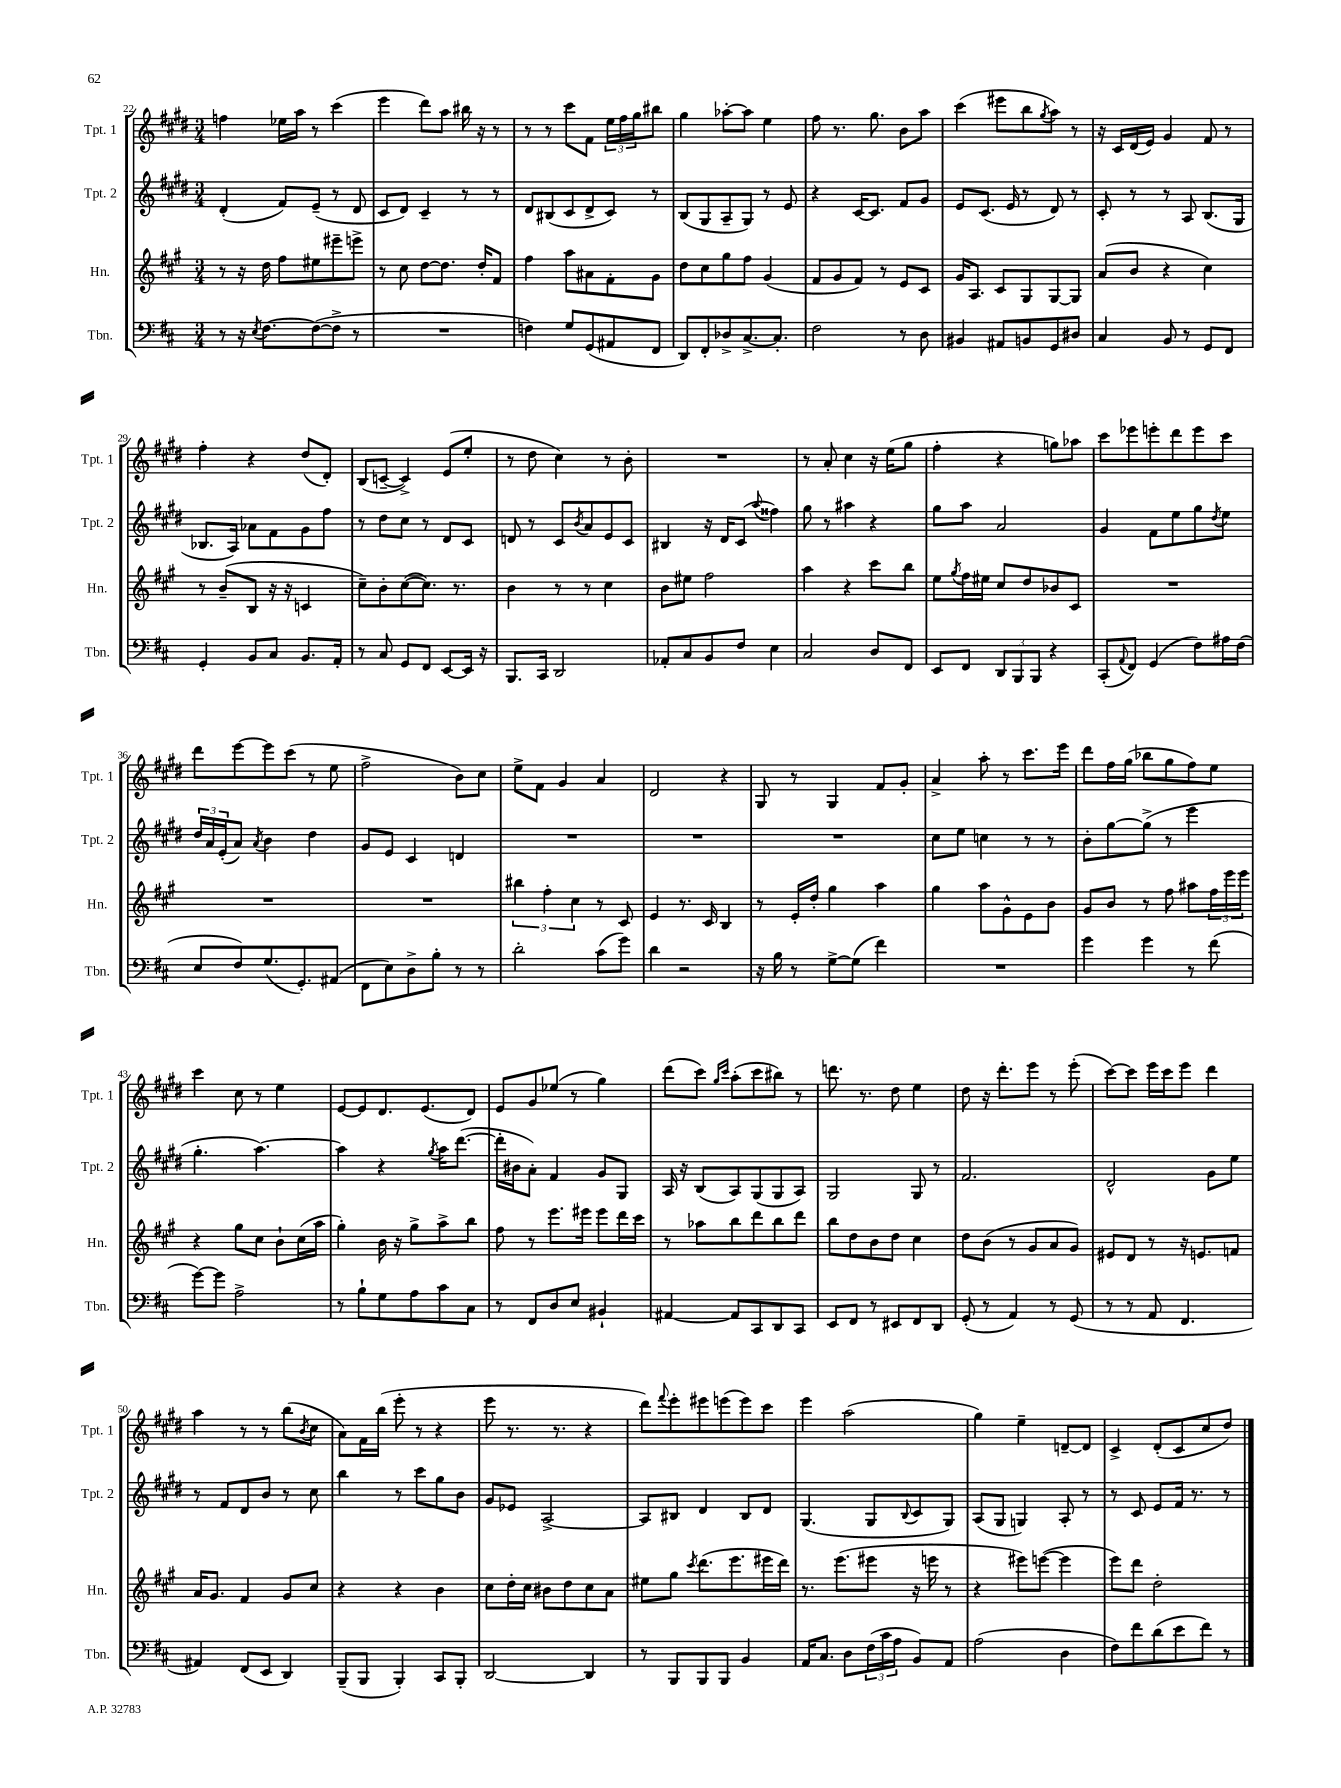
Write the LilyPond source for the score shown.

<<
\new StaffGroup <<
\new Staff = "s0" \with { instrumentName = "Tpt. 1" shortInstrumentName = "Tpt. 1" } {
    \clef treble \key e \major \numericTimeSignature \time 3/4
    f''4 ees''16 a''16 r8 cis'''4( |
    e'''4 dis'''8) a''8 bis''16 r16 r8 |
    r8 r8 cis'''8 fis'8 \tuplet 3/2 { e''16 fis''16 gis''16 } bis''8 |
    gis''4 aes''8~-. aes''8 e''4 |
    fis''8 r8. gis''8. b'8 a''8 |
    cis'''4( eis'''8 b''8 \acciaccatura { gis''8 } a''8) r8 |
    r16 cis'16 dis'16( e'16) gis'4 fis'8 r8 |
    fis''4-. r4 dis''8( dis'8-.) |
    b8( c'8~-- c'4->) e'8( e''8-. |
    r8 dis''8 cis''4) r8 b'8-. |
    R2. |
    r8 a'8-. cis''4 r16 e''16( gis''8 |
    fis''4-. r4 g''8) aes''8 |
    cis'''8 ees'''8 e'''8-. dis'''8 e'''8 cis'''8 |
    dis'''8 e'''8~ e'''8 cis'''8( r8 e''8 |
    fis''2-> b'8) cis''8 |
    e''8-> fis'8 gis'4 a'4 |
    dis'2 r4 |
    gis8 r8 gis4 fis'8 gis'8-. |
    a'4-> a''8-. r8 cis'''8. e'''16 |
    dis'''8 fis''16 gis''16( bes''8 gis''8 fis''8) e''8 |
    cis'''4 cis''8 r8 e''4 |
    e'8~ e'8 dis'8. e'8.( dis'8) |
    e'8 gis'8 ees''8( r8 gis''4) |
    dis'''8( cis'''8) \grace { gis''16 cis'''16 } a''8-.( cis'''8 bis''8) r8 |
    d'''8. r8. dis''8 e''4 |
    dis''8 r16 dis'''8.-. e'''8 r8 e'''8-.( |
    cis'''8~) cis'''8 e'''16 cis'''16 e'''8 dis'''4 |
    a''4 r8 r8 b''8( \acciaccatura { b'8 } cis''8 |
    a'8) fis'16 b''16( e'''8-. r8 r4 |
    e'''8 r8. r8. r4 |
    dis'''8) \appoggiatura { fis'''8 } e'''8-. eis'''8 e'''8( e'''8) cis'''8 |
    e'''4 a''2( |
    gis''4) e''4-- d'8~-- d'8 |
    cis'4-> dis'8-.( cis'8 cis''8 dis''8) \bar "|." |
}
\new Staff = "s1" \with { instrumentName = "Tpt. 2" shortInstrumentName = "Tpt. 2" } {
    \clef treble \key e \major \numericTimeSignature \time 3/4
    dis'4-.( fis'8) e'8--( r8 dis'8 |
    cis'8 dis'8) cis'4-- r8 r8 |
    dis'8 bis8( cis'8 dis'8-> cis'8) r8 |
    b8( gis8 a8-- gis8) r8 e'8 |
    r4 cis'16~ cis'8. fis'8 gis'8 |
    e'8 cis'8.( e'16 r8 dis'8) r8 |
    cis'8-. r8 r8 a8 b8.( gis16 |
    bes8. a16) aes'8 fis'8 gis'8 fis''8 |
    r8 dis''8 cis''8 r8 dis'8 cis'8 |
    d'8 r8 cis'8 \acciaccatura { b'8 } a'8 e'8 cis'8 |
    bis4 r16 dis'16 cis'8( \appoggiatura { a''8 } fisis''4) |
    gis''8 r8 ais''4 r4 |
    gis''8 a''8 a'2 |
    gis'4 fis'8 e''8 gis''8 \acciaccatura { dis''8 } e''8 |
    \tuplet 3/2 { dis''16 a'16 e'16-.( } a'8) \acciaccatura { a'8 } b'4 dis''4 |
    gis'8 e'8 cis'4 d'4 |
    R2. |
    R2. |
    R2. |
    cis''8 e''8 c''4 r8 r8 |
    b'8-. gis''8~ gis''8->( r8 e'''4 |
    gis''4.-. a''4.~) |
    a''4 r4 \acciaccatura { gis''8 } a''16 dis'''8.~( |
    dis'''16-. bis'16 a'8-.) fis'4 gis'8 gis8 |
    a16 r16 b8( a8) gis8( gis8 a8) |
    gis2 gis8 r8 |
    fis'2. |
    dis'2-^ gis'8 e''8 |
    r8 fis'8 dis'8 b'8 r8 cis''8 |
    b''4 r8 cis'''8 gis''8 b'8 |
    gis'8 ees'8 a2~-> |
    a8 bis8 dis'4 bis8 dis'8 |
    gis4.( gis8 \appoggiatura { b8 } cis'8 gis8) |
    a8( gis8 g4) a8-. r8 |
    r8 cis'8 e'8 fis'16 r8. r8 \bar "|." |
}
\new Staff = "s2" \with { instrumentName = "Hn." shortInstrumentName = "Hn." } {
    \clef treble \key a \major \numericTimeSignature \time 3/4
    r8 r16 d''16 fis''8 eis''8 eis'''8-- e'''8-> |
    r8 cis''8 d''8~ d''8. d''16-. fis'8 |
    fis''4 a''8 ais'8 fis'8-. gis'8 |
    d''8 cis''8 gis''8 fis''8 gis'4( |
    fis'8 gis'8 fis'8) r8 e'8 cis'8 |
    gis'16 a8. cis'8 gis8 gis8~ gis8 |
    a'8( b'8 r4 cis''4) |
    r8 b'8--( b8 r16 r16 c'4 |
    cis''8--) b'8-. cis''8~( cis''8.) r8. |
    b'4 r8 r8 cis''4 |
    b'8 eis''8 fis''2 |
    a''4 r4 cis'''8 b''8 |
    e''8 \acciaccatura { gis''8 } fis''16 eis''16 cis''8 d''8 bes'8 cis'8 |
    R2. |
    R2. |
    R2. |
    \tuplet 3/2 { bis''4 fis''4-. cis''4 } r8 cis'8 |
    e'4 r8. cis'16 b4 |
    r8 e'16-. d''16-. gis''4 a''4 |
    gis''4 a''8 gis'8-^ e'8 b'8 |
    gis'8 b'8 r8 fis''8 ais''8 \tuplet 3/2 { fis''16 e'''16 e'''16 } |
    r4 gis''8 cis''8 b'8-! cis''16( a''16 |
    gis''4-.) b'16 r16 gis''8-> a''8-> b''8 |
    fis''8 r8 e'''8. eis'''16 eis'''8 d'''16 cis'''16 |
    r8 aes''8 b''8 d'''8 b''8 d'''8 |
    b''8 d''8 b'8 d''8 cis''4 |
    d''8 b'8( r8 gis'8 a'8 gis'8) |
    eis'8 d'8 r8 r16 e'8. f'8 |
    a'16 gis'8. fis'4 gis'8 cis''8 |
    r4 r4 b'4 |
    cis''8 d''16-. cis''16 bis'8 d''8 cis''8 a'8 |
    eis''8 gis''8 \acciaccatura { cis'''8 } d'''8.( e'''8. eis'''16 d'''16) |
    r8. e'''8.( eis'''8 r16 e'''16 r8 |
    r4 eis'''8) e'''8~( e'''4 |
    e'''8) d'''8 d''2-. \bar "|." |
}
\new Staff = "s3" \with { instrumentName = "Tbn." shortInstrumentName = "Tbn." } {
    \clef bass \key d \major \numericTimeSignature \time 3/4
    r8 r16 \acciaccatura { e8 } fis8.~ fis8~( fis8-> r8 |
    R2. |
    f4) g8 g,8( ais,8 fis,8 |
    d,8) fis,8-. des8-> cis8.~-> cis8.-. |
    fis2 r8 d8 |
    bis,4 ais,8 b,8 g,8 dis8 |
    cis4 b,8 r8 g,8 fis,8 |
    g,4-. b,8 cis8 b,8. a,16-. |
    r8 cis8 g,8 fis,8 e,8~ e,16 r16 |
    b,,8. cis,16 d,2 |
    aes,8-. cis8 b,8 fis8 e4 |
    cis2 d8 fis,8 |
    e,8 fis,8 \tuplet 3/2 { d,8 b,,8 b,,8 } r4 |
    cis,8-.( \appoggiatura { a,8 } fis,8) g,4( fis8) ais16 fis16( |
    e8 fis8) g8.( g,8.-.) ais,8( |
    fis,8 e8) d8-> b8-. r8 r8 |
    d'2-. cis'8( g'8) |
    d'4 r2 |
    r16 b16 r8 g8~-> g8( fis'4) |
    R2. |
    g'4 g'4 r8 fis'8( |
    g'8~) g'8 a2-> |
    r8 b8-! g8 a8 cis'8 cis8 |
    r8 fis,8 d8 e8 bis,4-! |
    ais,4~ ais,8 cis,8 d,8 cis,8 |
    e,8 fis,8 r8 eis,8 fis,8 d,8 |
    g,8-.( r8 a,4) r8 g,8( |
    r8 r8 a,8 fis,4. |
    ais,4) fis,8( e,8 d,4) |
    b,,8--( b,,8 b,,4-.) cis,8 b,,8-. |
    d,2~ d,4 |
    r8 b,,8 b,,8 b,,8 b,4 |
    a,16 cis8. d8 \tuplet 3/2 { fis16( cis'16 a16 } b,8) a,8 |
    a2( d4 |
    fis8) fis'8 d'8( e'8 fis'8) r8 \bar "|." |
}
>>
>>
\layout { \context { \Score currentBarNumber = #22 } }
